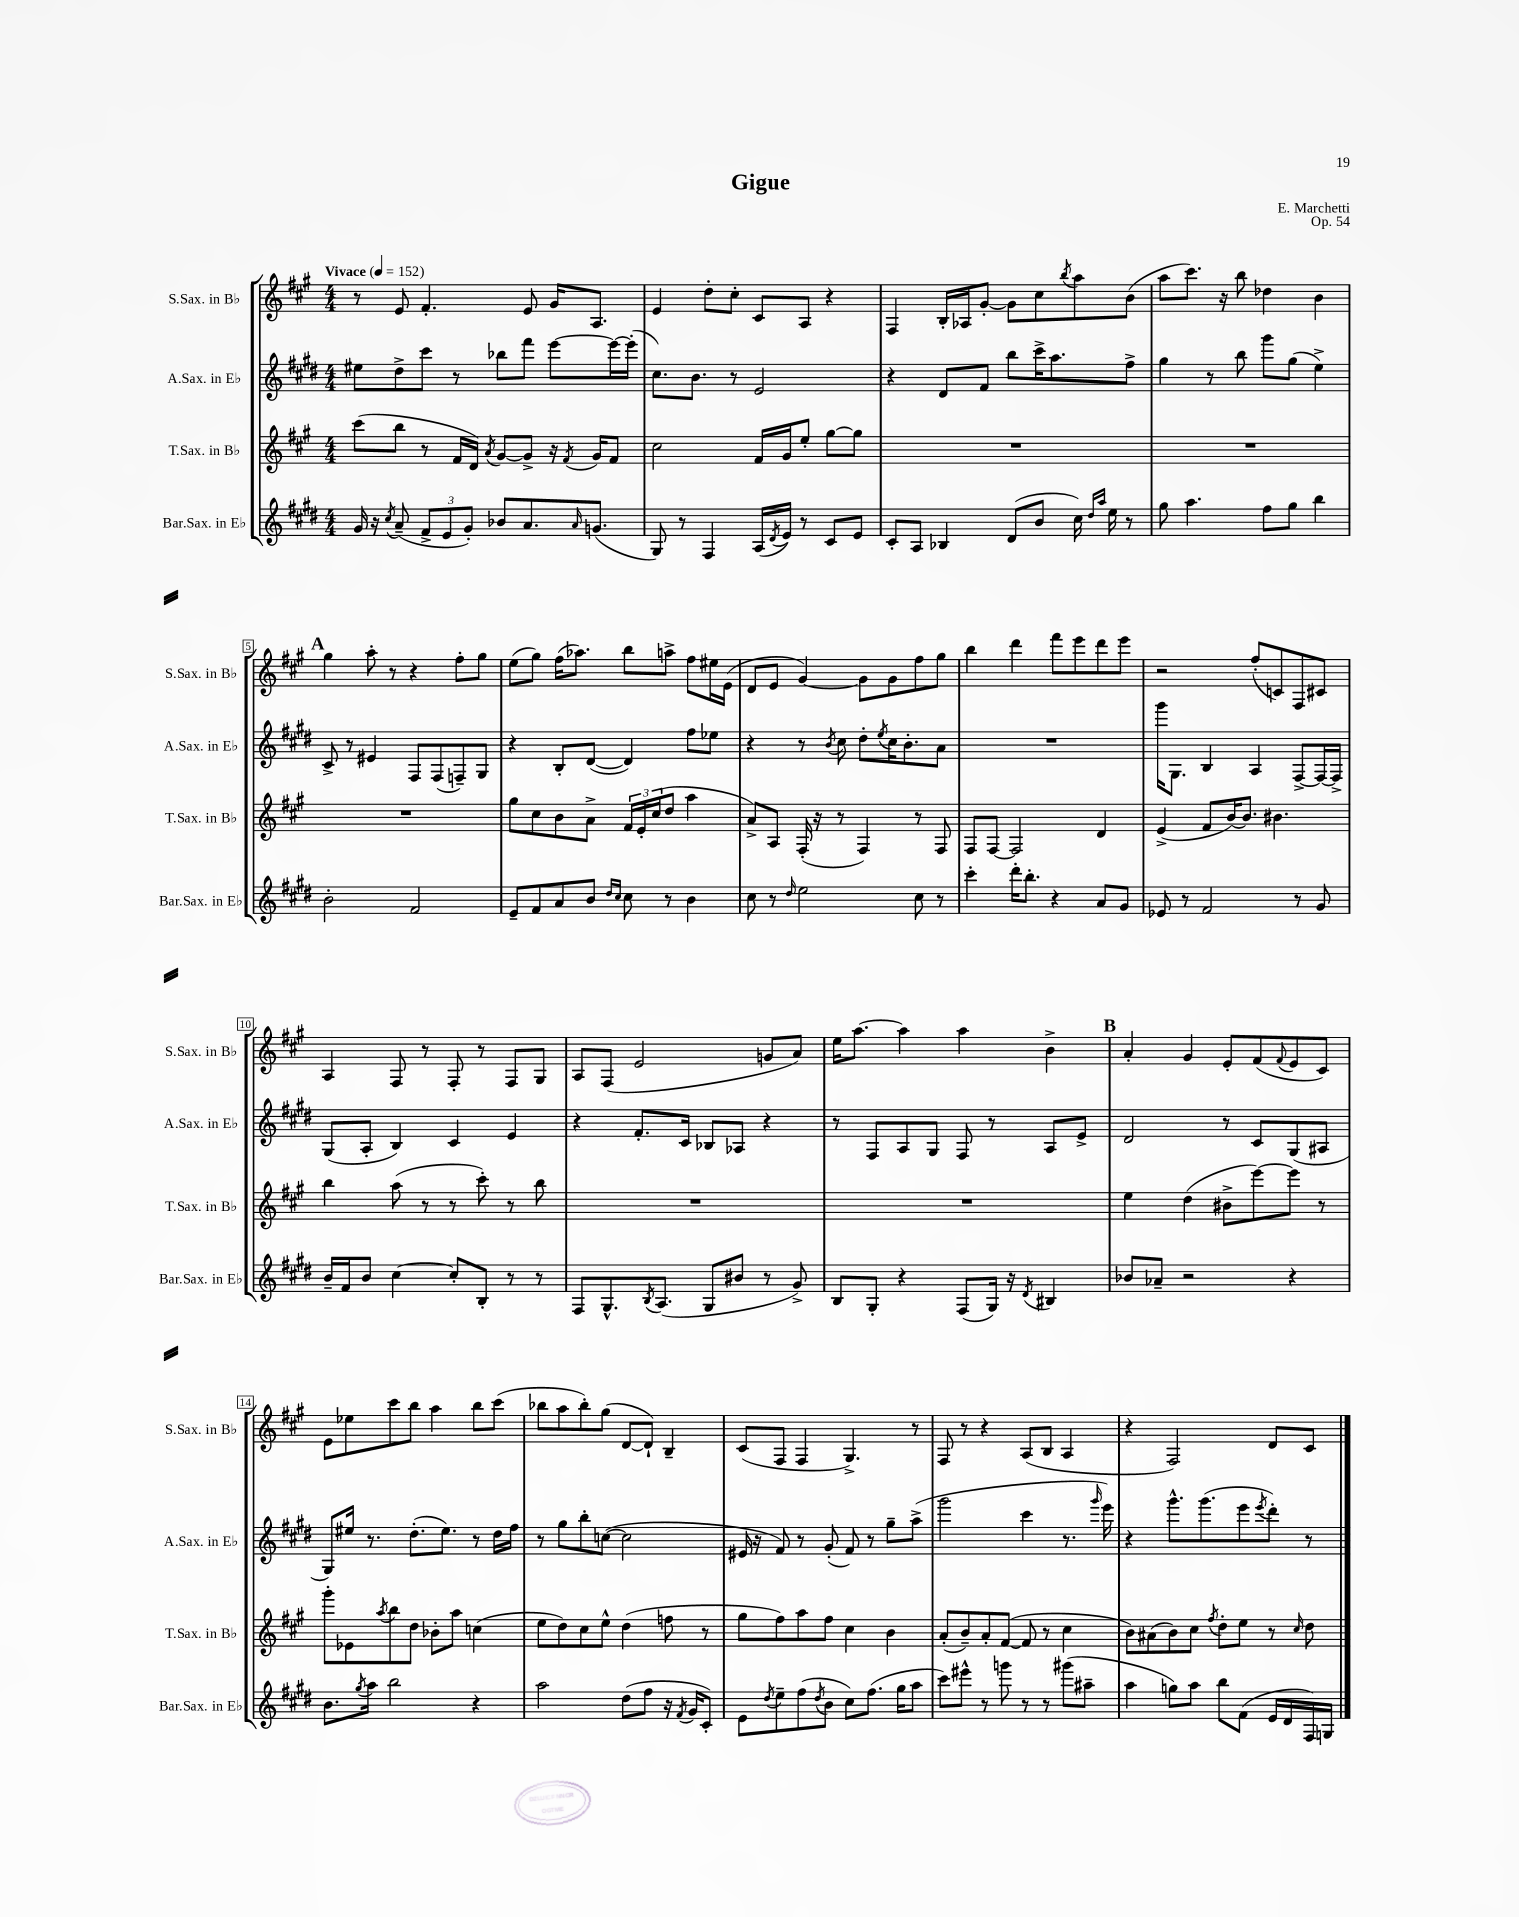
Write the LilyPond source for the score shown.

\header { title = "Gigue" composer = "E. Marchetti" opus = "Op. 54" }
<<
\new StaffGroup <<
\new Staff = "s0" \with { instrumentName = "S.Sax. in Bb" shortInstrumentName = "S.Sax. in Bb" } {
    \clef treble \key a \major \numericTimeSignature \time 4/4 \tempo "Vivace" 4 = 152
    r8 e'8 fis'4.-. e'8 gis'16 a8. |
    e'4 d''8-. cis''8-. cis'8 a8 r4 |
    fis4 b16-. aes16 gis'8~-. gis'8 cis''8 \acciaccatura { b''8 } a''8 b'8( |
    a''8 cis'''8.) r16 b''8 des''4 b'4 |
    \mark \markup { \bold "A" } gis''4 a''8-. r8 r4 fis''8-. gis''8 |
    e''8( gis''8) fis''16( aes''8.) b''8 a''8-> fis''8 eis''16 e'16( |
    d'8 e'8 gis'4~) gis'8 gis'8 fis''8 gis''8 |
    b''4 d'''4 fis'''8 e'''8 d'''8 e'''8 |
    r2 fis''8-.( c'8) fis8 cis'8 |
    a4 fis8 r8 fis8-. r8 fis8 gis8 |
    a8 fis8( e'2 g'8 a'8) |
    e''16 a''8.~ a''4 a''4 b'4-> |
    \mark \markup { \bold "B" } a'4-. gis'4 e'8-. fis'8( \appoggiatura { fis'8 } e'8 cis'8) |
    e'8 ees''8 cis'''8 b''8 a''4 b''8 cis'''8( |
    bes''8 a''8 bes''8-.) gis''8( d'8~ d'8-!) b4-- |
    cis'8( fis8 fis4 gis4.->) r8 |
    fis8 r8 r4 a8( b8 a4 |
    r4 fis2) d'8 cis'8 \bar "|." |
}
\new Staff = "s1" \with { instrumentName = "A.Sax. in Eb" shortInstrumentName = "A.Sax. in Eb" } {
    \clef treble \key e \major \numericTimeSignature \time 4/4
    eis''8 dis''8-> cis'''8 r8 bes''8 fis'''8 e'''8~ e'''16~ e'''16-.( |
    cis''8.) b'8. r8 e'2 |
    r4 dis'8 fis'8 b''8 cis'''16-> a''8. fis''8-> |
    gis''4 r8 b''8 gis'''8 gis''8( e''4->) |
    \mark \markup { \bold "A" } cis'8-> r8 eis'4 fis8 fis8( f8--) gis8 |
    r4 b8-. dis'8~( dis'4) fis''8 ees''8 |
    r4 r8 \acciaccatura { b'8 } cis''8 dis''8-. \acciaccatura { e''8 } cis''16 b'8.-. a'8 |
    R1 |
    gis'''16 gis8. b4 a4 fis8~-> fis16~ fis16-> |
    gis8( a8-. b4) cis'4 e'4 |
    r4 fis'8.-. cis'16 bes8 aes8 r4 |
    r8 fis8 a8 gis8 fis8 r8 a8 e'8-> |
    \mark \markup { \bold "B" } dis'2 r8 cis'8 gis8( ais8 |
    gis8) eis''16 r8. dis''8.-.( eis''8.) r8 dis''16 fis''16 |
    r8 gis''8 b''8-. c''8~( c''2 |
    eis'16 r16 fis'8) r8 gis'8-.( fis'8) r8 gis''8-- a''8->( |
    gis'''2 cis'''4 r8. \grace { gis'''16 } e'''16) |
    r4 gis'''8.-^ gis'''8.( e'''8 \acciaccatura { e'''8 } dis'''8-.) r8 \bar "|." |
}
\new Staff = "s2" \with { instrumentName = "T.Sax. in Bb" shortInstrumentName = "T.Sax. in Bb" } {
    \clef treble \key a \major \numericTimeSignature \time 4/4
    cis'''8( b''8 r8 fis'16 d'16) \acciaccatura { a'8 } gis'8~ gis'8-> r16 \acciaccatura { fis'8 } gis'16 fis'8 |
    cis''2 fis'16 gis'16 e''8-. gis''8~ gis''8 |
    R1 |
    R1 |
    \mark \markup { \bold "A" } R1 |
    gis''8 cis''8 b'8 a'8-> \tuplet 3/2 { fis'16 e'16-. cis''16( } d''8 a''4 |
    a'8->) a8 fis16-.( r16 r8 fis4) r8 fis8 |
    fis8 fis8~ fis2 d'4 |
    e'4->( fis'8 b'16~) b'8. bis'4. |
    b''4 a''8( r8 r8 cis'''8-.) r8 b''8 |
    R1 |
    R1 |
    \mark \markup { \bold "B" } e''4 d''4( bis'8-> e'''8~) e'''8 r8 |
    gis'''8-. ees'8 \acciaccatura { a''8 } b''8 d''8 bes'8-. a''8 c''4( |
    e''8 d''8) cis''8 e''8-^ d''4( f''8 r8 |
    gis''8 fis''8) a''8 fis''8 cis''4 b'4 |
    a'8-.( b'8--) a'8-. fis'8~( fis'8 r8 cis''4 |
    b'8) ais'8( b'8) cis''8 \acciaccatura { fis''8 } d''8-. e''8 r8 \grace { cis''16 } d''8 \bar "|." |
}
\new Staff = "s3" \with { instrumentName = "Bar.Sax. in Eb" shortInstrumentName = "Bar.Sax. in Eb" } {
    \clef treble \key e \major \numericTimeSignature \time 4/4
    gis'16 r16 \acciaccatura { cis''8 } a'8--( \tuplet 3/2 { fis'8-> e'8 gis'8-.) } bes'8 a'8. \grace { a'16 } g'8.( |
    gis8) r8 fis4 a16( \acciaccatura { dis'8 } e'16) r8 cis'8 e'8 |
    cis'8-. a8 bes4 dis'8( b'8 cis''16) \grace { dis''16 a''16 } e''16 r8 |
    gis''8 a''4. fis''8 gis''8 b''4 |
    \mark \markup { \bold "A" } b'2-. fis'2 |
    e'8-- fis'8 a'8 b'8 \grace { dis''16 cis''16 } cis''8 r8 b'4 |
    cis''8 r8 \grace { dis''16 } e''2 cis''8 r8 |
    cis'''4-. dis'''16-. b''8.-. r4 a'8 gis'8 |
    ees'8 r8 fis'2 r8 gis'8 |
    b'16-- fis'16 b'8 cis''4~ cis''8-. b8-. r8 r8 |
    fis8 gis8.-^ \acciaccatura { b8 } a8.( gis8 bis'8 r8 gis'8->) |
    b8 gis8-. r4 fis8( gis16) r16 \acciaccatura { dis'8 } bis4 |
    \mark \markup { \bold "B" } bes'8 aes'8-- r2 r4 |
    b'8. \acciaccatura { gis''8 } a''16 b''2 r4 |
    a''2 dis''8( fis''8 r16 \acciaccatura { fis'8 } gis'16 cis'8-.) |
    e'8 \acciaccatura { dis''8 } e''8-- fis''8( \acciaccatura { dis''8 } b'8 cis''8) fis''8.( gis''16 a''8 |
    cis'''8) eis'''8-^ r8 g'''8 r8 r8 gis'''8( ais''8-- |
    a''4 g''8) a''8 b''8 fis'8( e'16 dis'16 fis16) g16 \bar "|." |
}
>>
>>
\layout { \context { \Score \override BarNumber.stencil = #(make-stencil-boxer 0.1 0.3 ly:text-interface::print) } }
